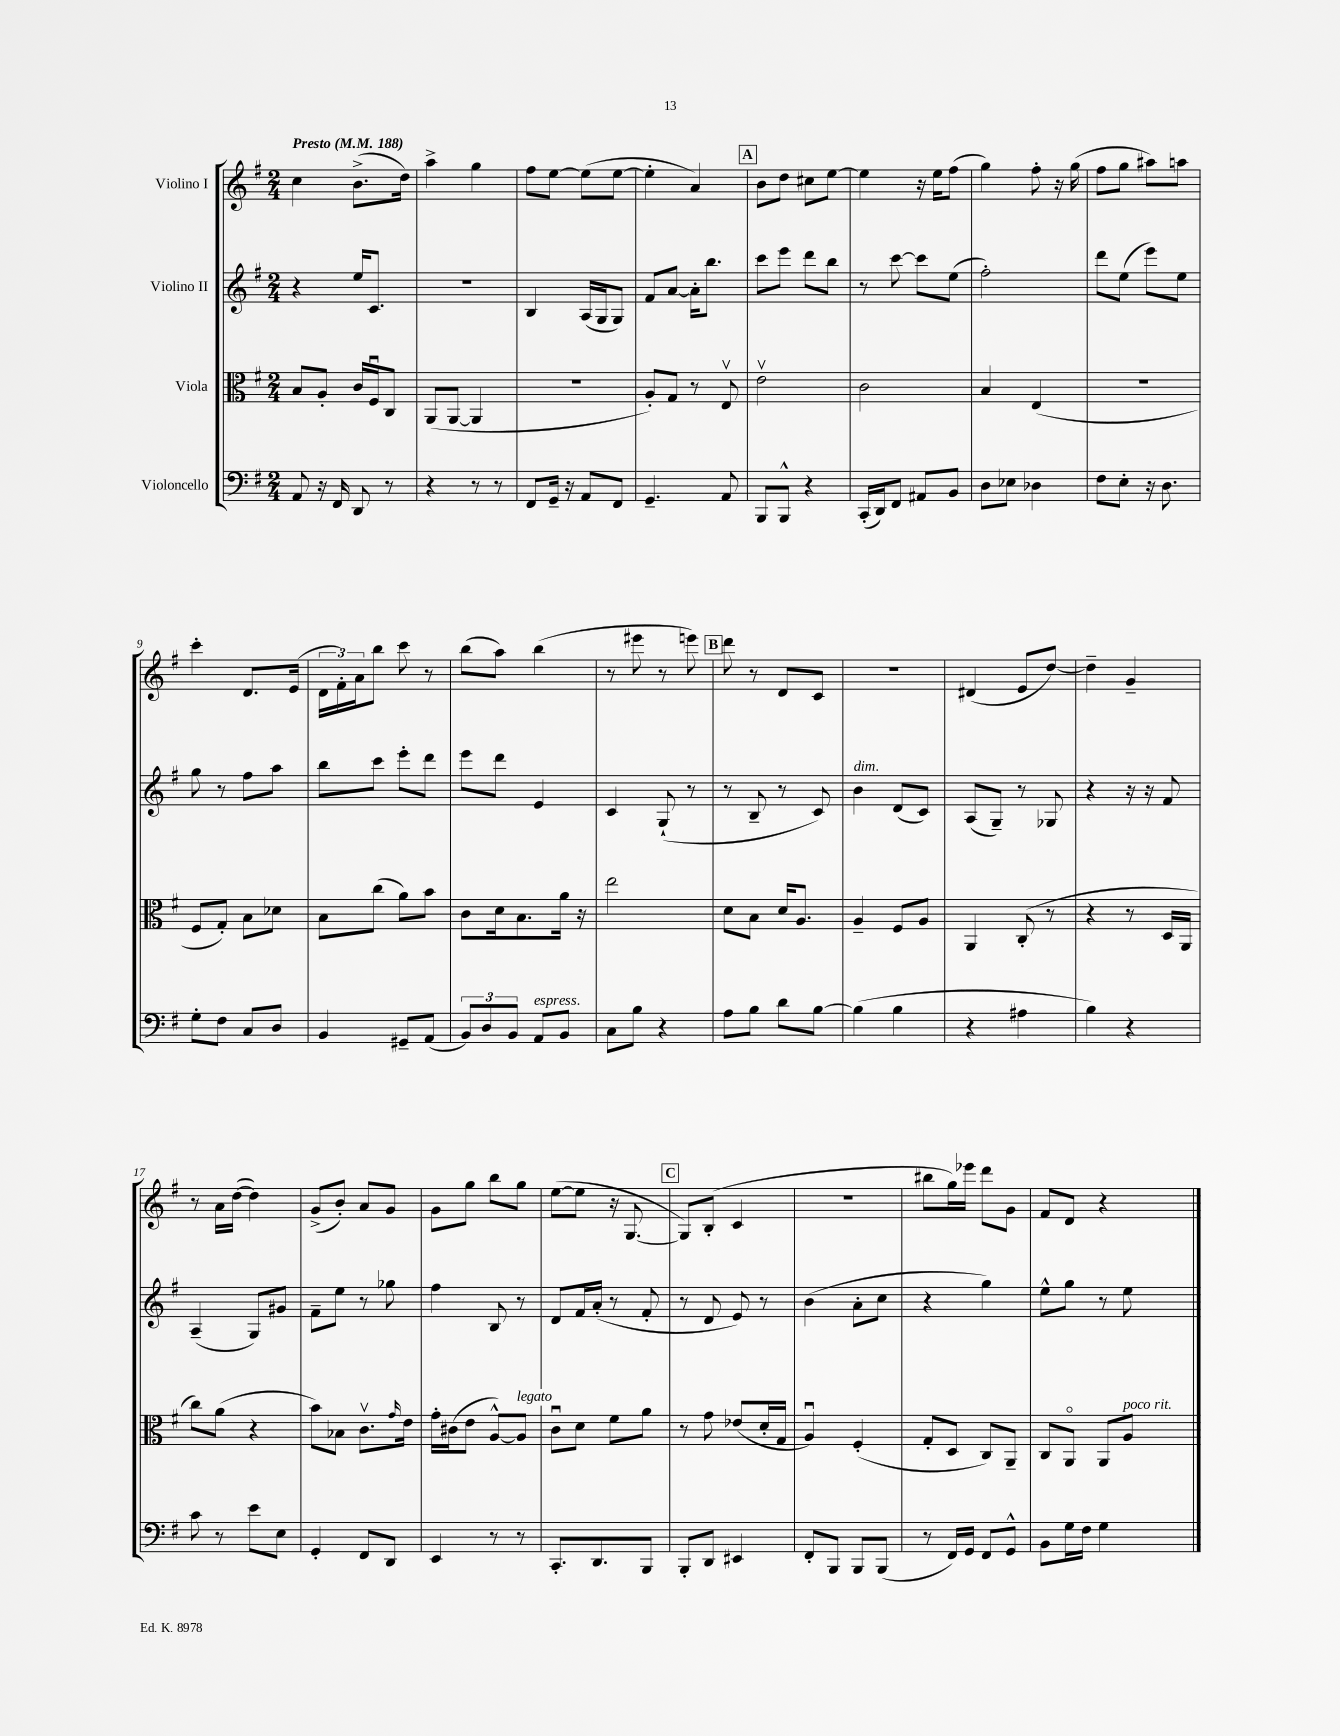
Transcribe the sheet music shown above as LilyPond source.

<<
\new StaffGroup <<
\new Staff = "s0" \with { instrumentName = "Violino I" } {
    \clef treble \key g \major \numericTimeSignature \time 2/4 \tempo "Presto" 4 = 188
    c''4 b'8.->( d''16) |
    a''4-> g''4 |
    fis''8 e''8~ e''8( e''8~ |
    e''4-. a'4) |
    \mark \markup { \box "A" } b'8 d''8 cis''8 e''8~ |
    e''4 r16 e''16 fis''8( |
    g''4) fis''8-. r16 g''16( |
    fis''8 g''8 ais''8) a''8 |
    c'''4-. d'8. e'16( |
    \tuplet 3/2 { d'16 fis'16-.) a'16 } b''8 c'''8 r8 |
    b''8( a''8) b''4( |
    r8 eis'''8 r8 e'''8) |
    \mark \markup { \box "B" } d'''8 r8 d'8 c'8 |
    R2 |
    dis'4( e'8 d''8~) |
    d''4-- g'4-- |
    r8 a'16 d''16~( d''4) |
    g'8->( b'8-.) a'8 g'8 |
    g'8 g''8 b''8 g''8 |
    e''8~( e''8 r16 g8.~ |
    \mark \markup { \box "C" } g8) b8-.( c'4 |
    R2 |
    bis''8 g''16) ees'''16 d'''8 g'8 |
    fis'8 d'8 r4 \bar "|." |
}
\new Staff = "s1" \with { instrumentName = "Violino II" } {
    \clef treble \key g \major \numericTimeSignature \time 2/4
    r4 e''16 c'8. |
    r2 |
    b4 a16( g16 g8) |
    fis'8 a'8~ a'16-. b''8. |
    \mark \markup { \box "A" } c'''8 e'''8 d'''8 b''8 |
    r8 c'''8~ c'''8 e''8( |
    fis''2-.) |
    d'''8 e''8( e'''8) e''8 |
    g''8 r8 fis''8 a''8 |
    b''8 c'''8 e'''8-. d'''8 |
    e'''8 d'''8 e'4 |
    c'4 g8-!( r8 |
    \mark \markup { \box "B" } r8 b8-- r8 c'8) |
    b'4^\markup { \italic "dim." } d'8( c'8) |
    a8( g8--) r8 ges8 |
    r4 r16 r16 fis'8 |
    a4--( g8) gis'8 |
    fis'8-- e''8 r8 ges''8 |
    fis''4 b8 r8 |
    d'8 fis'16 a'16-.( r8 fis'8-. |
    \mark \markup { \box "C" } r8 d'8 e'8) r8 |
    b'4( a'8-. c''8 |
    r4 g''4) |
    e''8-^ g''8 r8 e''8 \bar "|." |
}
\new Staff = "s2" \with { instrumentName = "Viola" } {
    \clef alto \key g \major \numericTimeSignature \time 2/4
    b8 a8-. c'16 fis16\downbow c8 |
    a,8( a,8~ a,4 |
    R2 |
    a8-.) g8 r8 e8\upbow |
    \mark \markup { \box "A" } e'2\upbow |
    c'2 |
    b4 e4( |
    R2 |
    fis8 g8-.) b8 des'8 |
    b8 c''8( a'8) b'8 |
    c'8 d'16 b8. a'16 r16 |
    e''2 |
    \mark \markup { \box "B" } d'8 b8 d'16 a8. |
    a4-- fis8 a8 |
    a,4 c8-.( r8 |
    r4 r8 d16 a,16 |
    c''8) a'8( r4 |
    b'8) bes8 c'8.\upbow \grace { g'16 } e'16 |
    g'16-. cis'16( e'8 a8~-^) a8^\markup { \italic "legato" } |
    c'8\downbow d'8 fis'8 a'8 |
    \mark \markup { \box "C" } r8 g'8 ees'8( d'16-. g16 |
    a4\downbow) fis4-.( |
    g8-. d8 c8) a,8-- |
    c8 a,8\flageolet a,8 a8^\markup { \italic "poco rit." } \bar "|." |
}
\new Staff = "s3" \with { instrumentName = "Violoncello" } {
    \clef bass \key g \major \numericTimeSignature \time 2/4
    a,8 r16 fis,16 d,8 r8 |
    r4 r8 r8 |
    fis,8 g,16-- r16 a,8 fis,8 |
    g,4.-- a,8 |
    \mark \markup { \box "A" } b,,8 b,,8-^ r4 |
    c,16-.( d,16) fis,8 ais,8 b,8 |
    d8 ees8 des4 |
    fis8 e8-. r16 d8. |
    g8-. fis8 c8 d8 |
    b,4 gis,8-- a,8( |
    \tuplet 3/2 { b,8) d8 b,8 } a,8^\markup { \italic "espress." } b,8 |
    c8 b8 r4 |
    \mark \markup { \box "B" } a8 b8 d'8 b8~ |
    b4( b4 |
    r4 ais4 |
    b4) r4 |
    c'8 r8 e'8 e8 |
    g,4-. fis,8 d,8 |
    e,4 r8 r8 |
    c,8.-. d,8. b,,8 |
    \mark \markup { \box "C" } b,,8-. d,8 eis,4 |
    fis,8-. b,,8 b,,8 b,,8( |
    r8 fis,16) g,16 fis,8 g,8-^ |
    b,8 g16 fis16 g4 \bar "|." |
}
>>
>>
